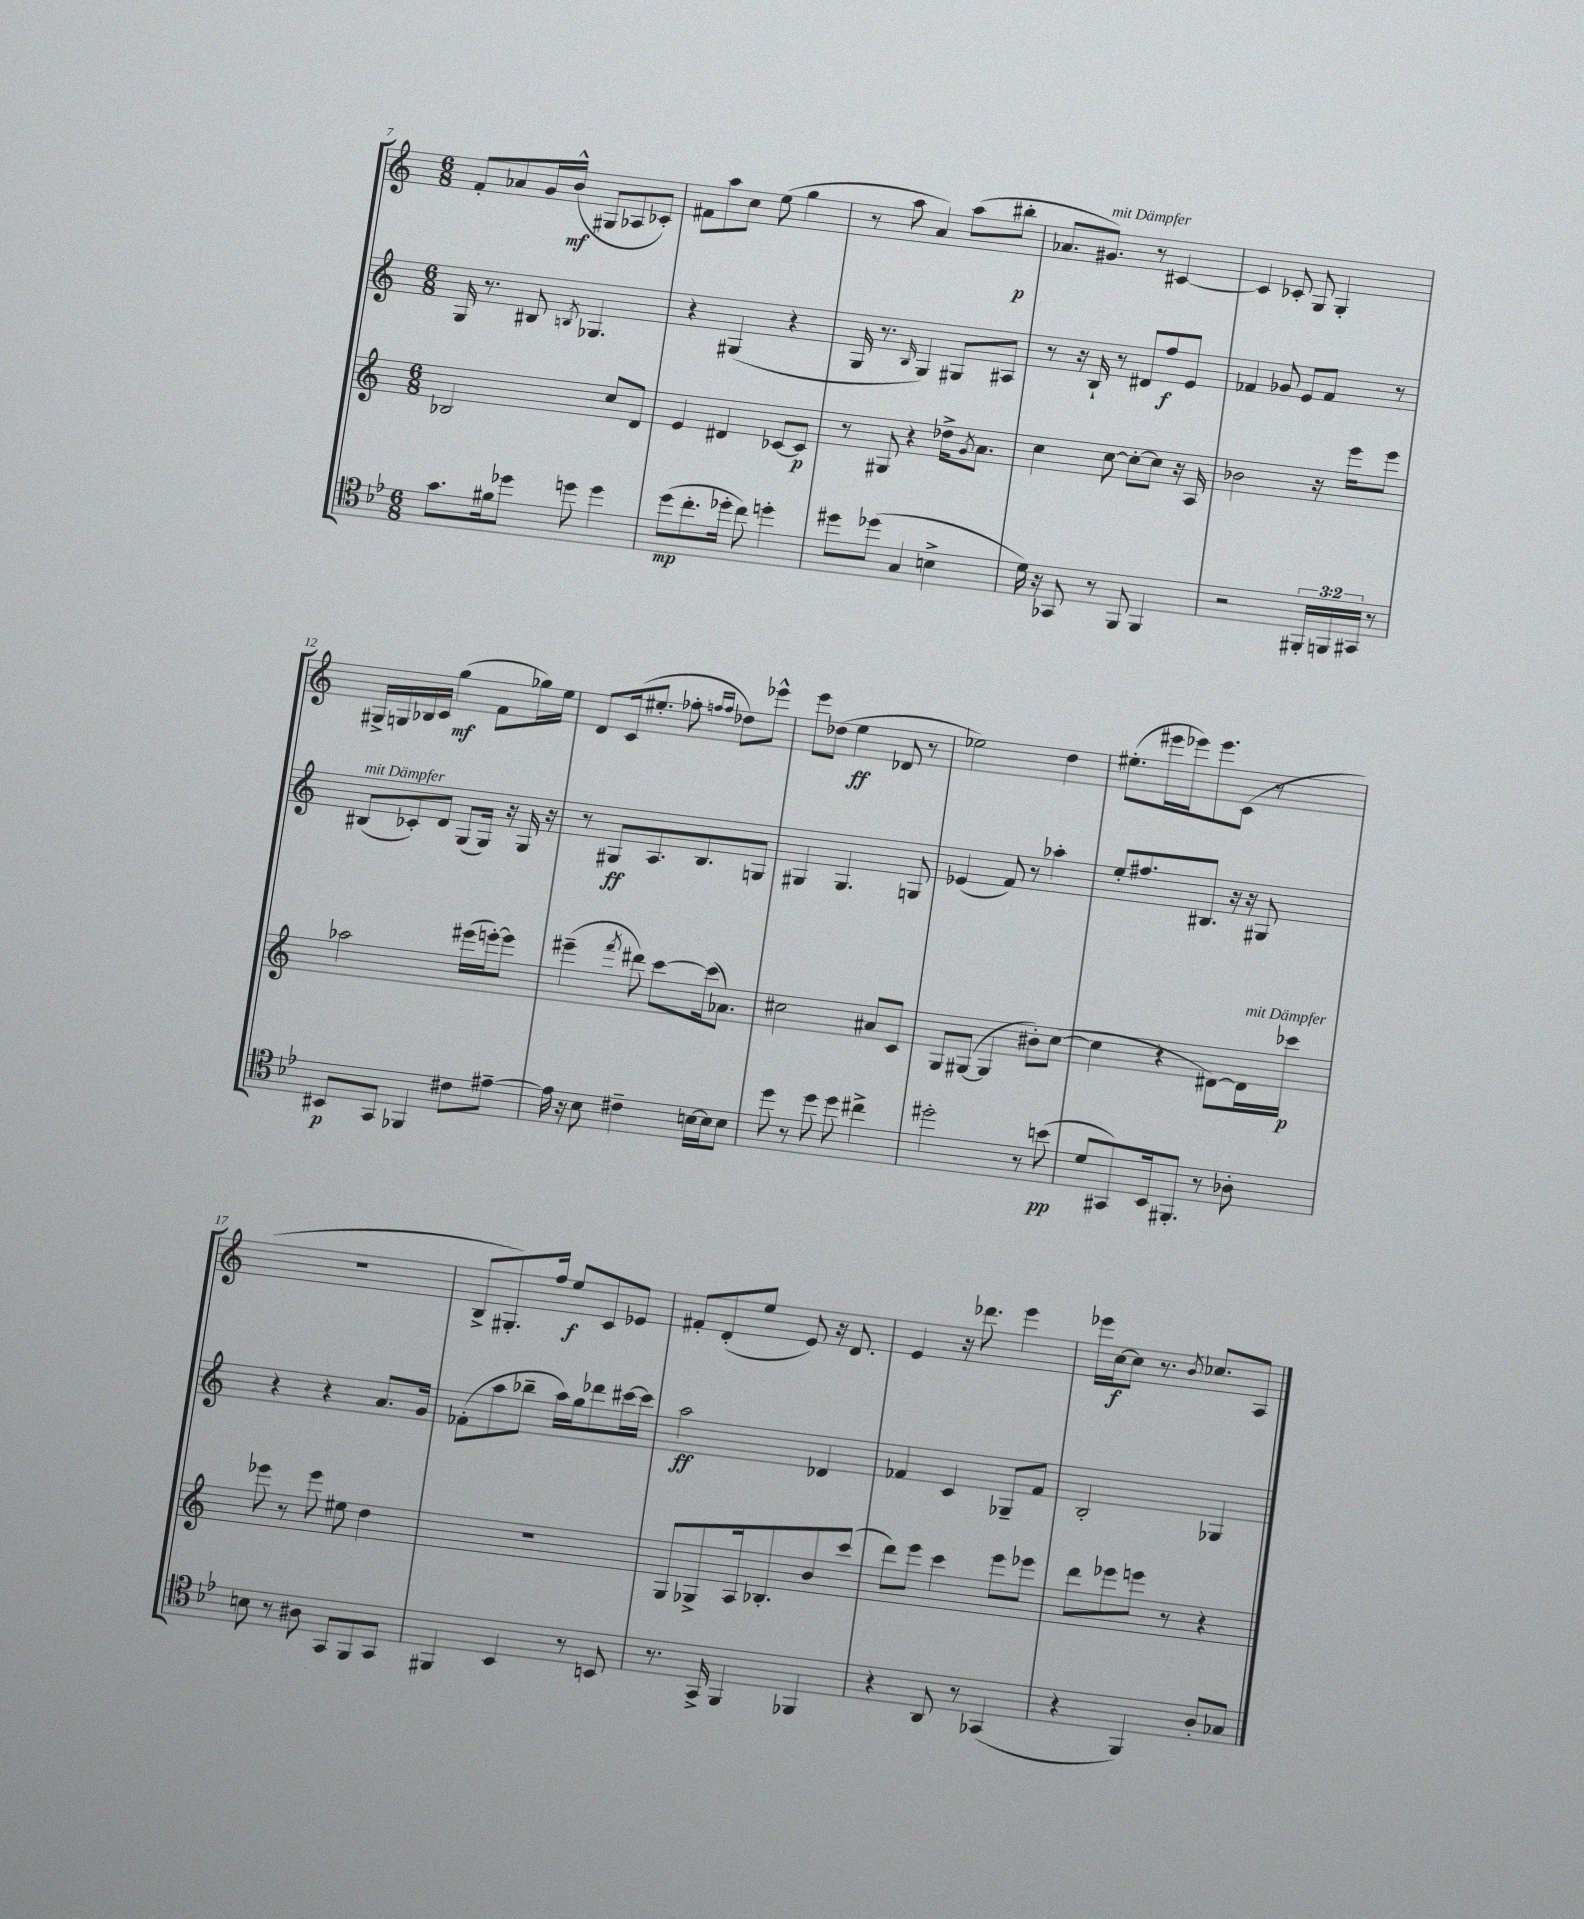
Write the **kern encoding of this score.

**kern	**dynam	**kern	**dynam	**kern	**dynam	**kern	**dynam
*part4	*part4	*part3	*part3	*part2	*part2	*part1	*part1
*staff4	*staff4	*staff3	*staff3	*staff2	*staff2	*staff1	*staff1
*clefC4	*	*clefG2	*	*clefG2	*	*clefG2	*
*k[b-e-]	*	*k[]	*	*k[]	*	*k[]	*
*M6/8	*	*M6/8	*	*M6/8	*	*M6/8	*
=7	=7	=7	=7	=7	=7	=7	=7
8.g\L	.	2B-X/	.	16G/	.	8f'/L	.
.	.	.	.	8.r	.	.	.
.	.	.	.	.	.	8a-X/	.
16f#X\k	.	.	.	.	.	.	.
8dd-X\J	.	.	.	8B#X/	.	16g/L	.
.	.	.	.	.	.	(16b^^/JJ	mf
.	.	.	.	8qBn/	.	.	.
8ddn\	.	.	.	4.G-X/	.	8G#X/L	.
4dd\	.	8cc/L	.	.	.	8A-X/	.
.	.	8d/J	.	.	.	8c-X'/J)	.
=8	=8	=8	=8	=8	=8	=8	=8
(8dd\L	mp	4e/	.	4r	.	8f#X\L	.
8.cc'\	.	.	.	.	.	8aa\	.
.	.	4d#X/	.	(4G#X/	.	8cc\J	.
16dd-X'\Jk	.	.	.	.	.	.	.
8cc\)	.	.	.	.	.	(8ee\	.
4ddn'\	.	[8c-X/L	.	4r	.	4gg\	.
.	.	8c-/J]	p	.	.	.	.
=9	=9	=9	=9	=9	=9	=9	=9
8dd#X\L	.	8r	.	16G/	.	8r	.
.	.	.	.	8.r	.	.	.
(8dd-X\J	.	8G#X/	.	.	.	8aa\	.
.	.	.	.	16qqB/	.	.	.
4G/	.	4r	.	4G/)	.	4a/)	.
4Bn^\	.	16dd-X^\KL	.	8G#X/L	.	(8aa\L	.
.	.	8qg/	.	.	.	.	.
.	.	8.a\J	.	.	.	.	.
.	.	.	.	8A#X/J	.	8bb#X'\J	p
=10	=10	=10	=10	=10	=10	=10	=10
16d\)	.	4cc\	.	8r	.	8.a-X/L	.
16r	.	.	.	.	.	.	.
8GG-X/	.	.	.	16r	.	.	.
!	!	!	!	!	!	!LO:TX:a:i:t=mit Dämpfer	!
.	.	.	.	16B`/	.	8.g#X/J)	.
8r	.	[8cc\	.	8r	.	.	.
8FF/	.	8cc'\L_	.	8d#X/L	.	8r	.
4FF/	.	8cc\J]	.	8ff/	f	[4c#X/	.
.	.	16r	.	8e/J	.	.	.
.	.	16A/	.	.	.	.	.
=11	=11	=11	=11	=11	=11	=11	=11
2r	.	2b-X\	.	4f-X/	.	4c#/]	.
.	.	.	.	8g-X/	.	8c-X'/	.
.	.	.	.	8e/L	.	8G/	.
24FF#X'/LL	.	16r	.	8f-/J	.	4G'/	.
24FFn/	.	.	.	.	.	.	.
.	.	16eee\KL	.	.	.	.	.
24GG#X/JJ	.	.	.	.	.	.	.
8r	.	8eee\J	.	8r	.	.	.
!!LO:LB:g=z
=12	=12	=12	=12	=12	=12	=12	=12
!	!	!	!	!LO:TX:a:i:t=mit Dämpfer	!	!	!
8BB#X/L	p	2aa-X\	.	(8B#X/L	.	16G#X^/LL	.
.	.	.	.	.	.	16Gn/	.
8GG/J	.	.	.	8c-X'/)	.	16B-X/	.
.	.	.	.	.	.	16c/JJ	.
4FF-X/	.	.	.	8d/J	.	(4gg\	mf
.	.	.	.	(8G/L	.	.	.
8c#X\L	.	(16eee#X\LL	.	16G/Jk)	.	8f\L	.
.	.	[16eeen'\J)	.	16r	.	.	.
[8e#X~\J	.	8eee\J]	.	16G/	.	16gg-X\L)	.
.	.	.	.	16r	.	16ee\JJ	.
=13	=13	=13	=13	=13	=13	=13	=13
16e#\]	.	(4eee#X~\	.	8r	.	8d/L	.
16r	.	.	.	.	.	.	.
8B-\	.	.	.	8G#X/L	ff	(16c/k	.
.	.	.	.	.	.	8.ee#X'/J	.
.	.	8qfff/	.	.	.	.	.
4c#X~\	.	8ddd#X\)	.	8.A/	.	.	.
.	.	[8ccc\L	.	.	.	8ff-X'\	.
.	.	.	.	8.B/	.	.	.
.	.	.	.	.	.	16qqffn/LL	.
.	.	.	.	.	.	16qqff/JJ	.
[16Bn\LL	.	(16ccc\k]	.	.	.	8dd-X\L)	.
16B\J]	.	8.a-X\J)	.	.	.	.	.
8B\J	.	.	.	8Gn/J	.	8eee-X^^\J	.
=14	=14	=14	=14	=14	=14	=14	=14
8dd\	.	2cc#X\	.	4G#X/	.	8eee\L	.
8r	.	.	.	.	.	(8dd-X\J	.
8dd\	.	.	.	4.G#/	.	4ee\	ff
8dd\	.	.	.	.	.	.	.
4cc#X^\	.	8a#X/L	.	.	.	8d-X/	.
.	.	8c/J	.	8Gn/	.	8r	.
=15	=15	=15	=15	=15	=15	=15	=15
2dd#X'\	.	8G/L	.	(4e-X/	.	2ee-X\)	.
.	.	([8G#X/J	.	.	.	.	.
.	.	4G#/]	.	8f/)	.	.	.
.	.	.	.	8r	.	.	.
8r	.	8b#X'\L)	.	4aa-X'\	.	4dd\	.
(8bn\	pp	([8cc\J	.	.	.	.	.
=16	=16	=16	=16	=16	=16	=16	=16
8d/L	.	4cc\]	.	8ee'/L	.	(8.ee#X'\L	.
8GG#X/)	.	.	.	8.ff#X/	.	.	.
.	.	.	.	.	.	16eee#X\L	.
16BB-/k	.	4r	.	.	.	16eee-X\J)	.
8.FF#X'/J	.	.	.	8.B#X/J	.	8.eee-\	.
8r	.	[8d#X\L)	.	16r	.	(8c\J	.
.	.	.	.	16r	.	.	.
!	!	!LO:TX:a:i:t=mit Dämpfer	!	!	!	!	!
8A-X'\	.	16d#\L]	.	8G#X/	.	8r	.
.	.	16ccc-X\JJ	p	.	.	.	.
!!LO:LB:g=z
=17	=17	=17	=17	=17	=17	=17	=17
8Bn\	.	8eee-X\	.	4r	.	2.r	.
8r	.	8r	.	.	.	.	.
8A#X\	.	8eee-\	.	4r	.	.	.
8GG/L	.	8ee#X\	.	.	.	.	.
8FF/	.	4dd\	.	8.a/L	.	.	.
8GG/J	.	.	.	.	.	.	.
.	.	.	.	16g/Jk	.	.	.
=18	=18	=18	=18	=18	=18	=18	=18
4FF#X/	.	2.r	.	(8f-X'\L	.	8B^/L	.
.	.	.	.	8aa\	.	8.G#X'/)	.
4BB-/	.	.	.	8bb-X~\J	.	.	.
.	.	.	.	.	.	16ff/Jk	.
.	.	.	.	16aa\LL)	.	8ee/L	f
.	.	.	.	16gg\J	.	.	.
8r	.	.	.	8ddd-X\	.	8c/	.
8BBn/	.	.	.	[16ccc#X\L	.	8e-X/J	.
.	.	.	.	16ccc#\JJ]	.	.	.
=19	=19	=19	=19	=19	=19	=19	=19
8.r	.	8G/L	.	2aa\	ff	8f#X'/L	.
.	.	8G-X^/	.	.	.	(8d'/	.
16GG^/	.	.	.	.	.	.	.
4FF/	.	16A/k	.	.	.	8ee/J	.
.	.	8.B-X'/	.	.	.	.	.
.	.	.	.	.	.	8e/)	.
4FF-X/	.	8b/	.	4d-X/	.	16r	.
.	.	.	.	.	.	8.d/	.
.	.	(8ccc/J	.	.	.	.	.
=20	=20	=20	=20	=20	=20	=20	=20
4r	.	8ddd\L)	.	4f-X/	.	4e/	.
.	.	8eee\J	.	.	.	.	.
8AA/	.	4ccc\	.	4c/	.	16r	.
.	.	.	.	.	.	8.ddd-X\	.
8r	.	.	.	.	.	.	.
(4GG-X/	.	8eee\L	.	8G-X~/L	.	4eee\	.
.	.	8eee-X\J	.	8f-/J	.	.	.
=21	=21	=21	=21	=21	=21	=21	=21
4r	.	8ddd\L	.	2B'/	.	16eee-X\LL	.
.	.	.	.	.	.	[16cc\J	f
.	.	8eee-X\	.	.	.	8cc\J]	.
4FF/)	.	8eeen\J	.	.	.	8.r	.
.	.	8r	.	.	.	.	.
.	.	.	.	.	.	8qb/	.
.	.	.	.	.	.	8.cc-X/L	.
8A'/L	.	4r	.	4G-X/	.	.	.
8G-X/J	.	.	.	.	.	8A/J	.
==	==	==	==	==	==	==	==
*-	*-	*-	*-	*-	*-	*-	*-
